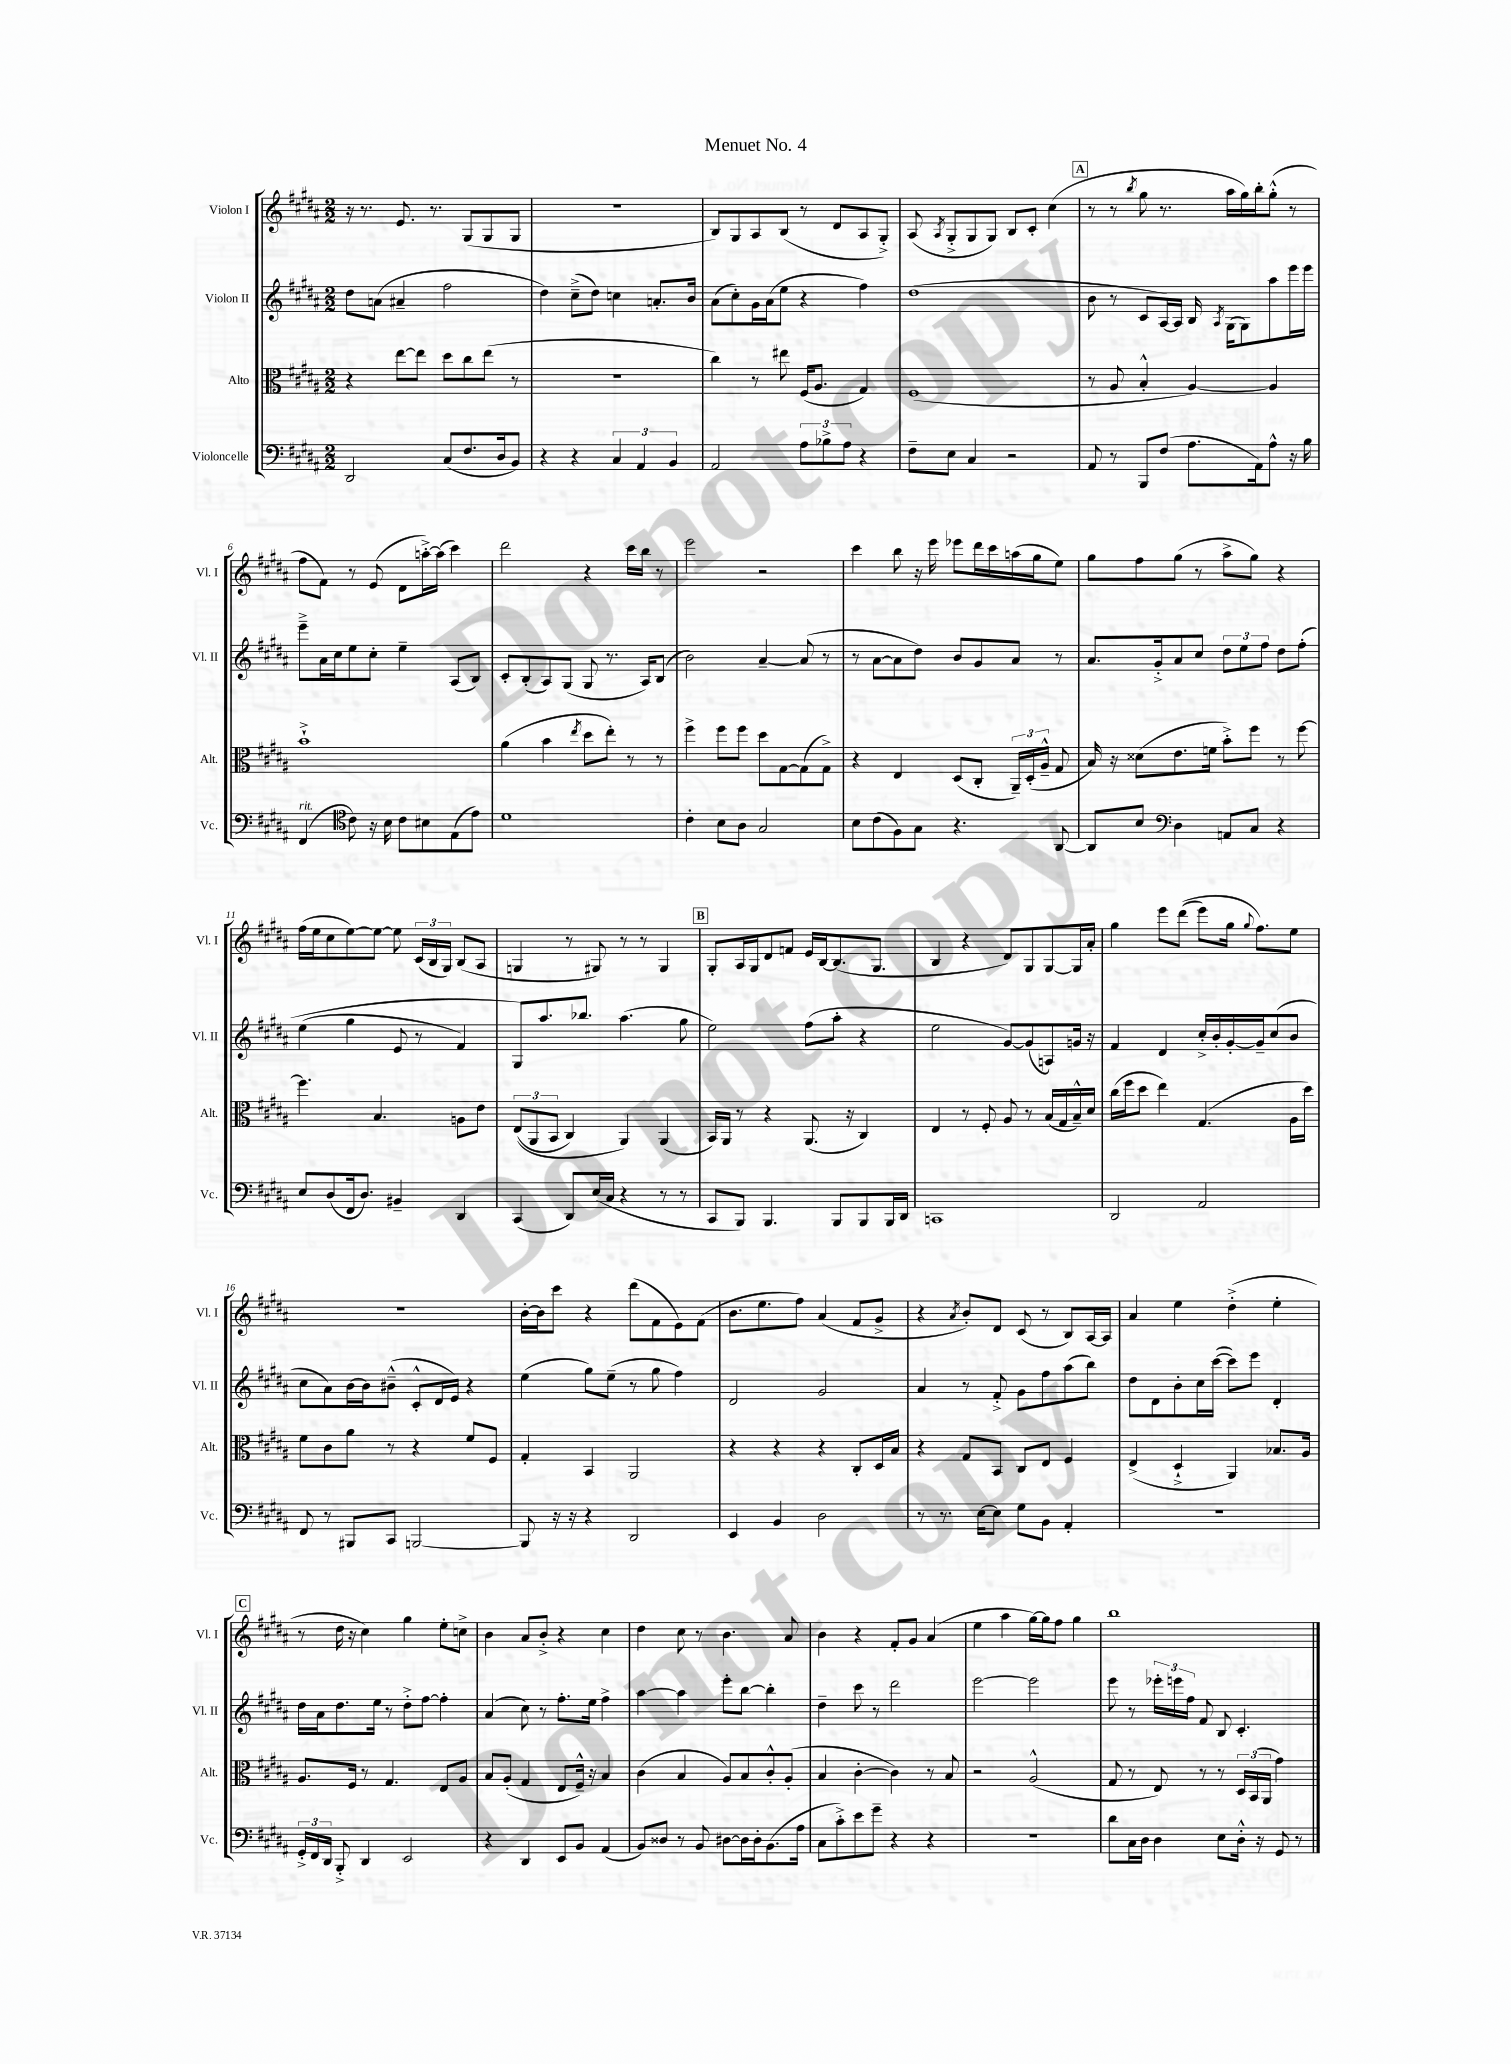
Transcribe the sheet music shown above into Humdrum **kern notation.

**kern	**kern	**kern	**kern
*staff4	*staff3	*staff2	*staff1
*clefF4	*clefC3	*clefG2	*clefG2
*k[f#c#g#d#a#]	*k[f#c#g#d#a#]	*k[f#c#g#d#a#]	*k[f#c#g#d#a#]
*M2/2	*M2/2	*M2/2	*M2/2
2DD#	4r	8dd#	16r
.	.	.	8.r
.	.	(8a	.
.	[8ee	4a#~	8.e
.	8ee]	.	.
.	.	.	8.r
(8C#	8dd#	2ff#	.
8.F#	8cc#	.	(8G#
.	(8ee	.	8G#
16D#	.	.	.
8BB)	8r	.	8G#
=	=	=	=
4r	1r	4dd#)	1r
4r	.	(8cc#~^	.
.	.	8dd#)	.
6C#	.	4cc	.
6AA#	.	.	.
.	.	8.a'	.
6BB	.	.	.
.	.	16b	.
=	=	=	=
2AA#	4cc#)	(8a#	8B)
.	.	8cc#')	8G#
.	8r	16g#	8A#
.	.	(16a#	.
.	8ee#	8ee	(8B
12A#	(16F#	4r	8r
.	8.A#	.	.
12B-^	.	.	.
.	.	.	8d#
12A#	.	.	.
4r	4G#)	4ff#)	8A#
.	.	.	8G#'^)
=	=	=	=
8F#~	(1F#	(1dd#	(8A#
.	.	.	8qA#
8E	.	.	8G#'^
4C#	.	.	8G#
.	.	.	8G#)
2r	.	.	8B
.	.	.	8c#'
.	.	.	(4cc#
=	=	=	=
8AA#	8r	8b	8r
8r	8A#	8r	8r
.	.	.	8qbb
8BBB	4B'^^	8c#	8gg#
(8F#	.	[16A#)	8.r
.	.	16A#]	.
8.A#	[4A#)	16B	.
.	.	8qA#	.
.	.	(16G#	16aa#
.	.	8G#)	16gg#)
16AA#)	.	.	16bb'
8A#^^	4A#]	8aa#	(8gg#'^^
16r	.	16eee	8r
16B	.	16eee	.
=	=	=	=
(4FF#	1b`^	8eee~^	8ff#
.	.	16a#	8f#)
.	.	16cc#	.
*clefC4	*	*	*
8c#)	.	8ee	8r
16r	.	8cc#'	(8e
16B	.	.	.
8c#	.	4ee~	8d#
8B#	.	.	[16aa'^)
.	.	.	(16aa]
(8E	.	(8A#	4ccc#)
8e)	.	8B)	.
=	=	=	=
1d#	(4a#	8c#'	2ddd#
.	.	(8B'	.
.	4b	8A#)	.
.	.	(8G#	.
.	8qee	.	.
.	8dd#	8G#	4r
.	8ee')	8.r	.
.	8r	.	16ccc#
.	.	16A#)	16bb
.	8r	(8B	8r
=	=	=	=
4c#'	4ff#^	2b)	2eee
8B	8ff#	.	.
8A#	8ff#	.	.
2G#	8dd#	[4a#~	2r
.	[8G#	.	.
.	(8G#]	(8a#]	.
.	8G#^)	8r	.
=	=	=	=
8B	4r	8r	4ccc#
(8c#	.	[8a#	.
8F#)	4E	8a#]	8bb
8G#	.	8dd#)	16r
.	.	.	16eee
4.r	(8D#	8b	8eee-
.	8C#'	8g#	16ddd#
.	.	.	16ccc#
.	24AA#~)	8a#	(16aa
.	(24D#'	.	.
.	.	.	16gg#
.	24A#~^^	.	.
[8AA#	8G#	8r	8ee)
=	=	=	=
8AA#]	16B)	8.a#	8gg#
.	16r	.	.
8B	(8d##	.	8ff#
.	.	16g#'^	.
*clefF4	*	*	*
4D#	8.e	8a#	(8gg#
.	.	8cc#	8r
.	16f	.	.
8AA	8b'^)	12dd#	8aa#^
.	.	12ee	.
8C#	8ff#	.	8gg#)
.	.	12ff#	.
4r	8r	8dd#	4r
.	[8ff#	&(8ff#'	.
=	=	=	=
8E	4.ff#]	(4ee	(16ff#
.	.	.	16ee
(8D#	.	.	8cc#
16FF#	.	4gg#	[8ee)
8.D#)	.	.	.
.	4.B	.	8ee_
4BB#~	.	8e	8ee]
.	.	8r	(24c#
.	.	.	24B
.	.	.	24G#)
4DD#	8A	4f#)	(8B
.	8e	.	8A#
=	=	=	=
(4CC#	&((12E	8G#&)	4G
.	12AA#	.	.
.	.	8.aa#	.
.	12BB	.	.
8DD#)	4C#)	.	8r
.	.	8.bb-	.
(16E	.	.	8G#)
16C#	.	.	.
4r	4AA#&)	(4.aa#	8r
.	.	.	8r
8r	(4AA#	.	4G#
8r	.	8gg#	.
=	=	=	=
8CC#	16BB)	2ee)	8G#'
.	16AA#	.	.
8BBB)	8r	.	16A#
.	.	.	16G#
4.BBB	4r	.	8d#
.	.	.	8f
.	(8.AA#	(8ff#	16e
.	.	.	[16B
8BBB	.	8aa#'	(8.B]
.	16r	.	.
8BBB	4C#)	4r	.
.	.	.	8.G#
16BBB	.	.	.
16DD#	.	.	.
=	=	=	=
1CC	4E	2ee	4B
.	8r	.	4r
.	8F#'	.	.
.	8A#	[8g#)	8d#)
.	8r	(8g#]	8G#
.	(16B	8A)	[8G#
.	16G#	.	.
.	16B~^^)	16g	16G#]
.	16d#	16r	16a#'
=	=	=	=
2DD#	(16cc#	4f#	4gg#
.	16ff#	.	.
.	8dd#	.	.
.	4ee)	4d#	8eee
.	.	.	&((8ddd#
2AA#	(4.G#	16cc#'^	8eee)
.	.	16b'	.
.	.	[16g#'	16gg#
.	.	.	8qqgg#
.	.	16g#~]	8.ff#&)
.	.	(8cc#	.
.	16A#	8b	8ee
.	16dd#)	.	.
=	=	=	=
8FF#	8f#	8cc#	1r
8r	8c#	8a#)	.
8BBB#	8a#	[16b	.
.	.	16b]	.
8CC#	8r	(8b#~^^	.
[2BBB	4r	8c#'^^	.
.	.	16d#	.
.	.	16e)	.
.	8f#	4r	.
.	8F#	.	.
=	=	=	=
8BBB]	4G#'	(4ee	[16b'
.	.	.	16b]
16r	.	.	8ccc#
16r	.	.	.
4r	4BB	8gg#)	4r
.	.	(8ee~	.
2DD#	2AA#	8r	(8ddd#
.	.	8gg#	8f#
.	.	4ff#)	8e)
.	.	.	(8f#
=	=	=	=
4EE	4r	2d#	8.b
.	.	.	8.ee
4BB	4r	.	.
.	.	.	8ff#)
2D#	4r	2g#	(4a#
.	8C#'	.	8f#
.	16D#	.	8g#^
.	16B	.	.
=	=	=	=
8r	4r	4a#	4r
8.r	.	.	.
.	.	.	8qa#
.	8G#	8r	8b')
[16E	.	.	.
8E]	8BB	8f#'^	8d#
8G#	8C#	8g#	(8c#
8BB	8E	8ff#	8r
4AA#'	4F#	(8aa#	8B)
.	.	8bb)	[16A#
.	.	.	16A#]
=	=	=	=
1r	(4E^	8dd#	4a#
.	.	8d#	.
.	4D#`^	8b'	4ee
.	.	16cc#	.
.	.	([16ccc#	.
.	4AA#)	8ccc#])	(4dd#'^
.	.	8eee	.
.	8.B-	4d#'	4ee'
.	16A#	.	.
=	=	=	=
24GG#'^	8.A#	16dd#	8r
24FF#	.	.	.
.	.	16a#	.
24DD#	.	.	.
8BBB'^	.	8.dd#	16dd#
.	16F#	.	16r
4DD#	8r	.	4cc#)
.	.	16ee	.
.	4.G#	8r	.
2EE	.	8dd#'^	4gg#
.	.	[8ff#	.
.	8E	4ff#']	8ee'
.	8A#	.	8cc^
=	=	=	=
4r	8B	(4a#	4b
.	(8A#'	.	.
4DD#	4G#	8cc#)	8a#
.	.	8r	8b'^
8EE	8E	8.ff#'	4r
8BB	16F#~^^)	.	.
.	16r	16ee	.
(4AA#	4B	4ff#^	4cc#
=	=	=	=
8BB)	(4c#	[4aa#	4dd#
8D##	.	.	.
8r	4B	4aa#]	8cc#
8BB	.	.	8r
[8D#	8A#)	8eee'	4.b
16D#]	8B	[8bb	.
16D#'	.	.	.
(8.BB	8c#'^^	4bb']	.
.	(8A#'	.	8a#
16A#	.	.	.
=	=	=	=
8C#	4B	4dd#~	4b
8c#'^)	.	.	.
8e	[4c#'	8ccc#	4r
8g#~	.	8r	.
4r	4c#])	2ddd#	8f#'
.	.	.	8g#
4r	8r	.	(4a#
.	8B	.	.
=	=	=	=
1r	2r	[2eee	4ee
.	.	.	4aa#
.	(2A#^^	2eee]	[16gg#)
.	.	.	16gg#]
.	.	.	8ff#
.	.	.	4gg#
=	=	=	=
8d#	8G#	8eee	1bb
16C#	8r	8r	.
16D#	.	.	.
4D#	8E)	24eee-'	.
.	.	24eee	.
.	.	24ff#	.
.	8r	8f#	.
8E	8r	8B	.
16D#'^^	24D#	4.c#'	.
.	(24BB	.	.
16r	.	.	.
.	24AA#	.	.
8GG#	4g#)	.	.
8r	.	.	.
==	==	==	==
*-	*-	*-	*-
